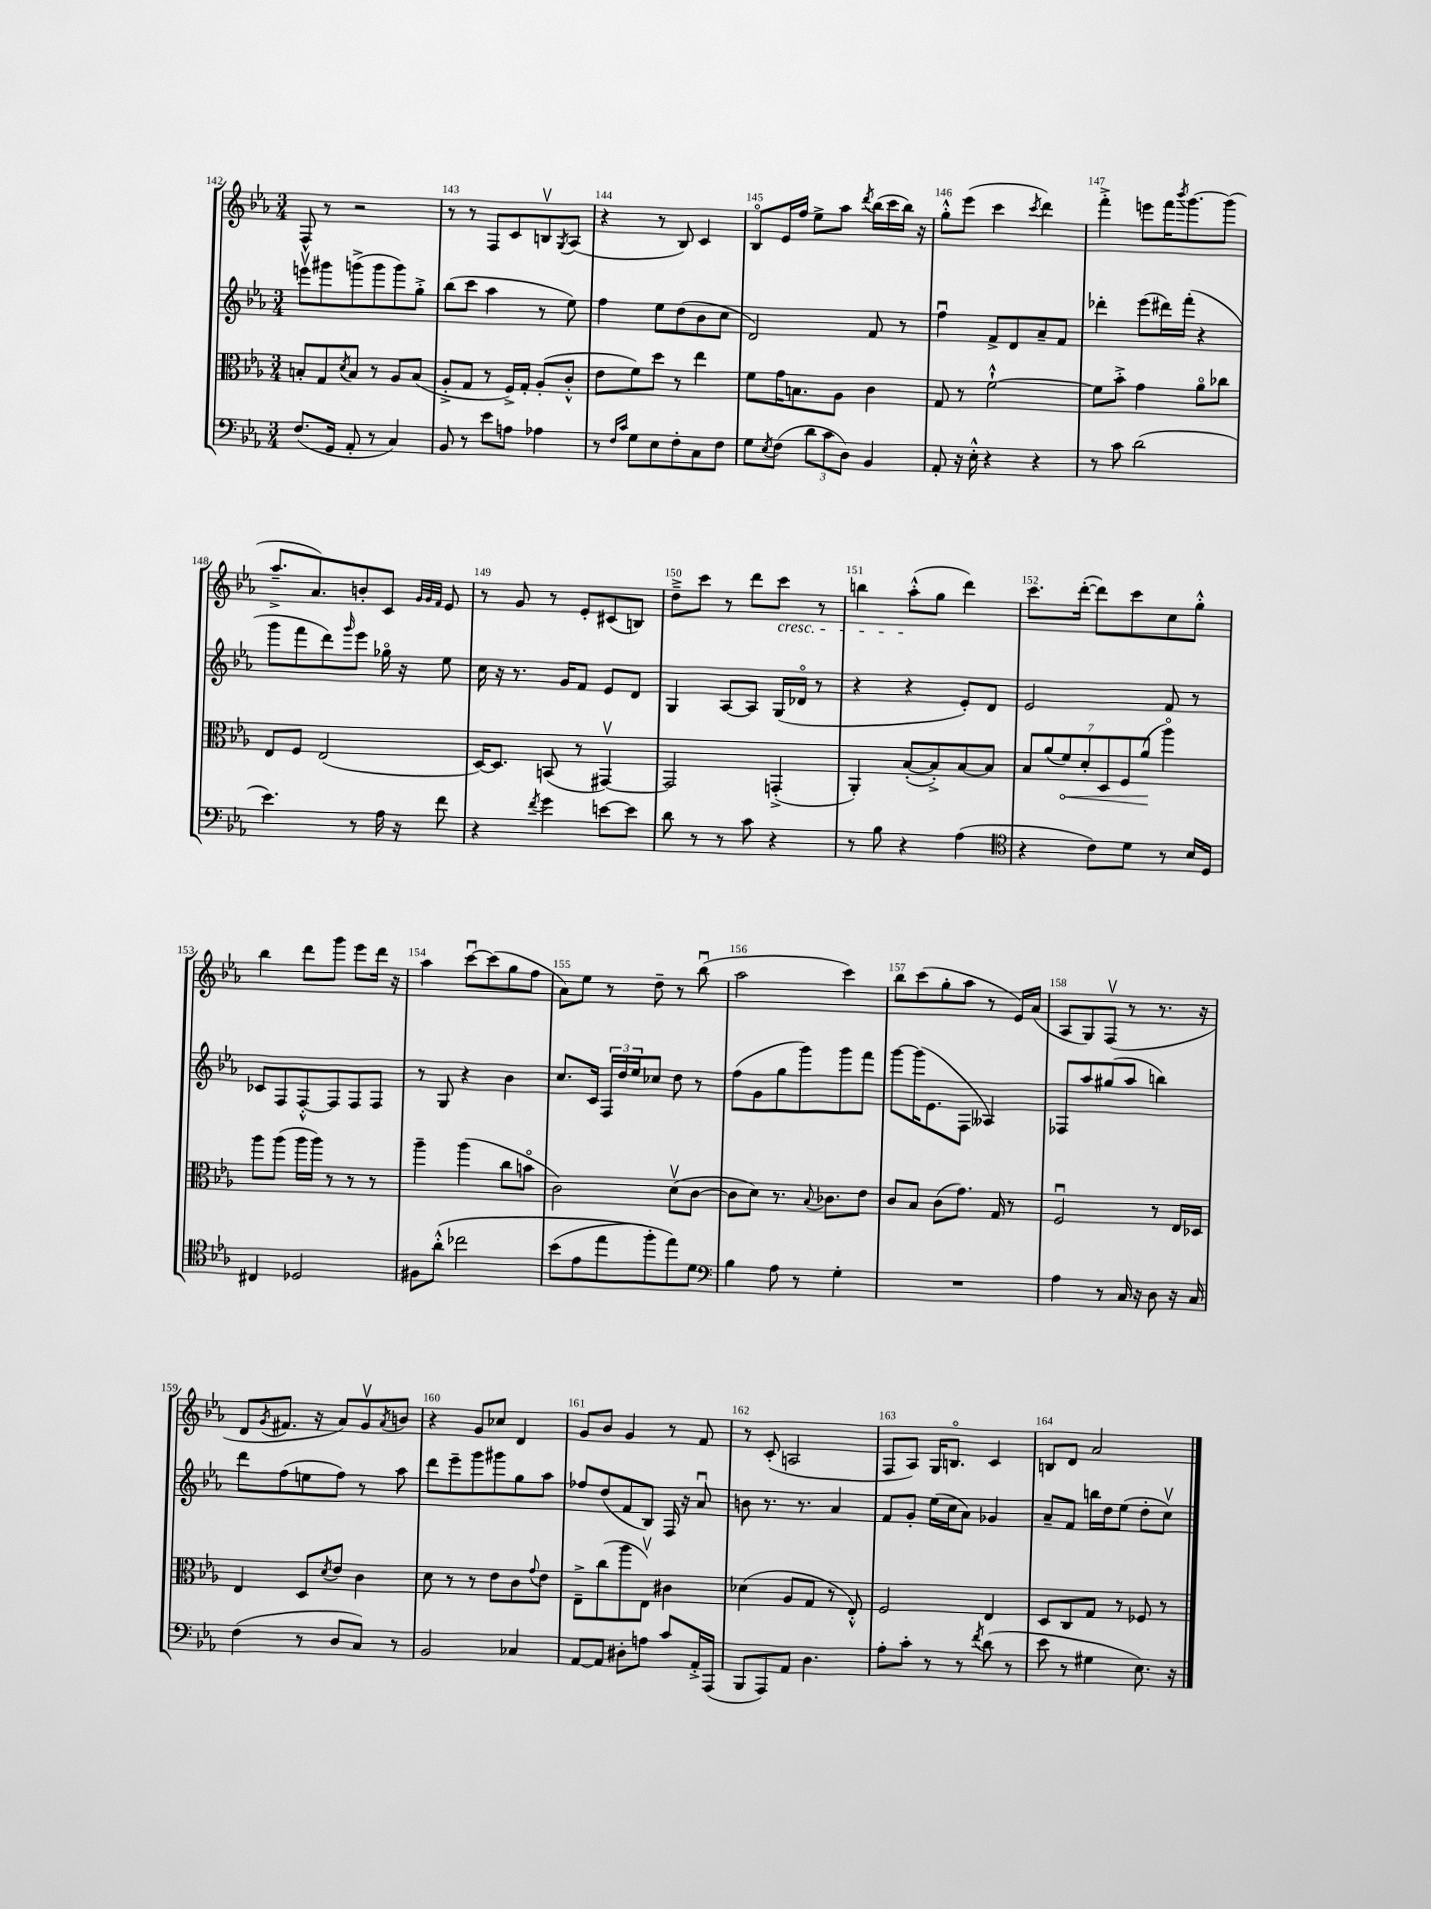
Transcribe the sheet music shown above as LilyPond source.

<<
\new StaffGroup <<
\new Staff = "s0" {
    \clef treble \key ees \major \numericTimeSignature \time 3/4
    f8-^ r8 r2 |
    r8 r8 f8 c'8 b8\upbow \acciaccatura { g8 } aes8( |
    r4 r8 bes8) c'4 |
    bes8\flageolet ees'16 f''16 ees''8-> aes''8 \acciaccatura { d'''8 } bes''16( c'''16 bes''16) r16 |
    g''8-.-^ ees'''8( c'''4 \acciaccatura { c'''8 } d'''4) |
    f'''4-.-> e'''8 f'''16 \acciaccatura { bes'''8 } g'''8.~ g'''8( |
    aes''8.---> aes'8.) b'8-. c'8 \grace { g'32 g'32 f'32 } ees'8 |
    r8 g'8 r8 ees'8-. cis'8( b8) |
    d''8---> c'''8 r8 d'''8 c'''8\cresc r8 |
    b''4 aes''8-.-^\!( g''8 d'''4) |
    c'''8. d'''16~-.( d'''8) c'''8 c''8 g''8-.-^ |
    bes''4 d'''8 g'''8 ees'''8 d'''16 r16 |
    aes''4 c'''8~\downbow c'''8( g''8 f''8 |
    aes'8) ees''8 r8 d''8-- r8 bes''8\downbow( |
    aes''2 c'''4) |
    bes''8 c'''8( g''8-. aes''8 r8 ees'16) aes'16( |
    aes8 g8) f8\upbow( r8 r8. r16 |
    d'8 \acciaccatura { g'8 } fis'8. r16 aes'8) g'8\upbow \acciaccatura { aes'8 } b'8 |
    r4 g'8 ces''8 d'4 |
    g'8 bes'8 g'4 r8 f'8 |
    r8 c'8-.( a2 |
    f8 aes8) g16 b8.\flageolet c'4 |
    b8 d'8 aes'2 \bar "|." |
}
\new Staff = "s1" {
    \clef treble \key ees \major \numericTimeSignature \time 3/4
    e'''8\upbow gis'''8 g'''8->( g'''8 g'''8) g''8-.-> |
    bes''8( c'''8 aes''4 r8 ees''8) |
    f''4 ees''8 d''8( bes'8 c''8 |
    d'2) f'8 r8 |
    f''4\downbow f'8-> d'8 aes'8-- f'8 |
    des'''4-. ees'''8( dis'''16) f'''16-.( r4 |
    g'''8 f'''8 d'''8) \grace { g'''16 } ees'''8 ges''16\flageolet r16 ees''8 |
    c''16 r16 r8. g'16 f'8 ees'8 d'8 |
    g4 aes8~ aes8 g16( des'16\flageolet r8 |
    r4 r4 ees'8-.) d'8 |
    ees'2 f'8 r8 |
    ces'8 f8 f8~-.-^ f8 f8 f8 |
    r8 g8 r4 bes'4 |
    c''8. c'16 \tuplet 3/2 { f16 d''16 ees''16 } ces''8 d''8 r8 |
    f''8( g'8 g''8 g'''8) g'''8 f'''8 |
    g'''8~ g'''16( ees'8. f8 aeses4) |
    fes8 aes''8 gis''8( aes''8 b''4) |
    d'''8 f''8( e''8 f''8) r8 aes''8 |
    d'''8 ees'''8-- g'''8 gis'''8 g''8 aes''8 |
    fes''8 d''8( f'8 bes8) f16 r16 aes'8\downbow |
    b'8 r8. r8. aes'4 |
    f'8 g'8-. ees''16( c''16 aes'8) ges'4 |
    aes'8-- f'8 b''16 d''16 ees''8( d''8-. c''8\upbow) \bar "|." |
}
\new Staff = "s2" {
    \clef alto \key ees \major \numericTimeSignature \time 3/4
    b8-. g8 \acciaccatura { d'8 } b8 r8 aes8 b8( |
    aes8-.-> g8 r8 f16->) g16-. aes8-.( c'8-.-^ |
    ees'8 f'8) d''8 r8 ees''4 |
    f'8 g'16 b8. aes8 c'4 |
    g8 r8 f'2~-!-^ |
    f'8 bes'8-.-> g'4 aes'8\flageolet ces''8 |
    ees8 f8 ees2( |
    d16~) d8. b,8( r8 gis,4~\upbow) |
    gis,2 g,4-.->( |
    aes,4-.) bes8~-.( bes8-.->) bes8~ bes8 |
    \tuplet 7/4 { bes8 aes'8( \once \override Hairpin.circled-tip = ##t f'8\<) d'8-. d8 f8 aes'8\!( } aes''4\flageolet) |
    aes''8 aes''8( aes''16 aes''16) r8 r8 r8 |
    aes''4-- aes''4( c''8 b'8\flageolet |
    c'2) d'8\upbow( c'8~ |
    c'8 d'8) r8. \appoggiatura { bes8 } ces'8. ees'8 |
    c'8 bes8 c'8( g'8.) g16 r8 |
    f2\downbow r8 ees16 des16 |
    ees4 d8 \acciaccatura { d'8 } ees'8 c'4 |
    d'8 r8 r8 ees'8 c'8 \appoggiatura { g'8 } ees'8 |
    ees8---> c''8( aes''8 ees8\upbow) cis'4 |
    des'4( aes8 g8 r8 ees8-.-^) |
    f2 ees4 |
    d8 c8 g8 r8 fes8 r8 \bar "|." |
}
\new Staff = "s3" {
    \clef bass \key ees \major \numericTimeSignature \time 3/4
    f8.( g,16 aes,8-. r8 c4) |
    bes,8 r8 ees'8 a8 aes4 |
    r8 \grace { f16 c'16 } g8 ees8 f8-. c8 f8 |
    g8 \acciaccatura { ees8 } f8( \tuplet 3/2 { d'8 c'8 d8) } bes,4 |
    aes,8-. r16 ees16-.-^ r4 r4 |
    r8 c'8 d'2( |
    ees'4.) r8 aes16 r16 f'8 |
    r4 \acciaccatura { f'8 } g'4 e'8~ e'8 |
    d'8 r8 r8 c'8 r4 |
    r8 bes8 r4 aes4( |
    \clef tenor r4 c'8) d'8 r8 bes16 d16 |
    cis4 des2 |
    fis8 aes'8-.-^\( ces''2 |
    bes'8( ees'8 ees''8 f''8-.) ees''8\) d'8 |
    \clef bass bes4 aes8 r8 g4-. |
    R2. |
    aes4 r8 c16 r16 d8 r16 c16 |
    f4( r8 d8 c8) r8 |
    bes,2 ces4 |
    aes,8~ aes,8 dis8-. a8 c'8 aes,16-.-> aes,,16( |
    bes,,8 aes,,8) aes,8 d4. |
    aes8-. c'8-. r8 r8 \acciaccatura { f'8 } d'8( r8 |
    ees'8 r8 gis4 ees8.) r16 \bar "|." |
}
>>
>>
\layout { \context { \Score currentBarNumber = #142 \override BarNumber.break-visibility = ##(#f #t #t) barNumberVisibility = #all-bar-numbers-visible } }
